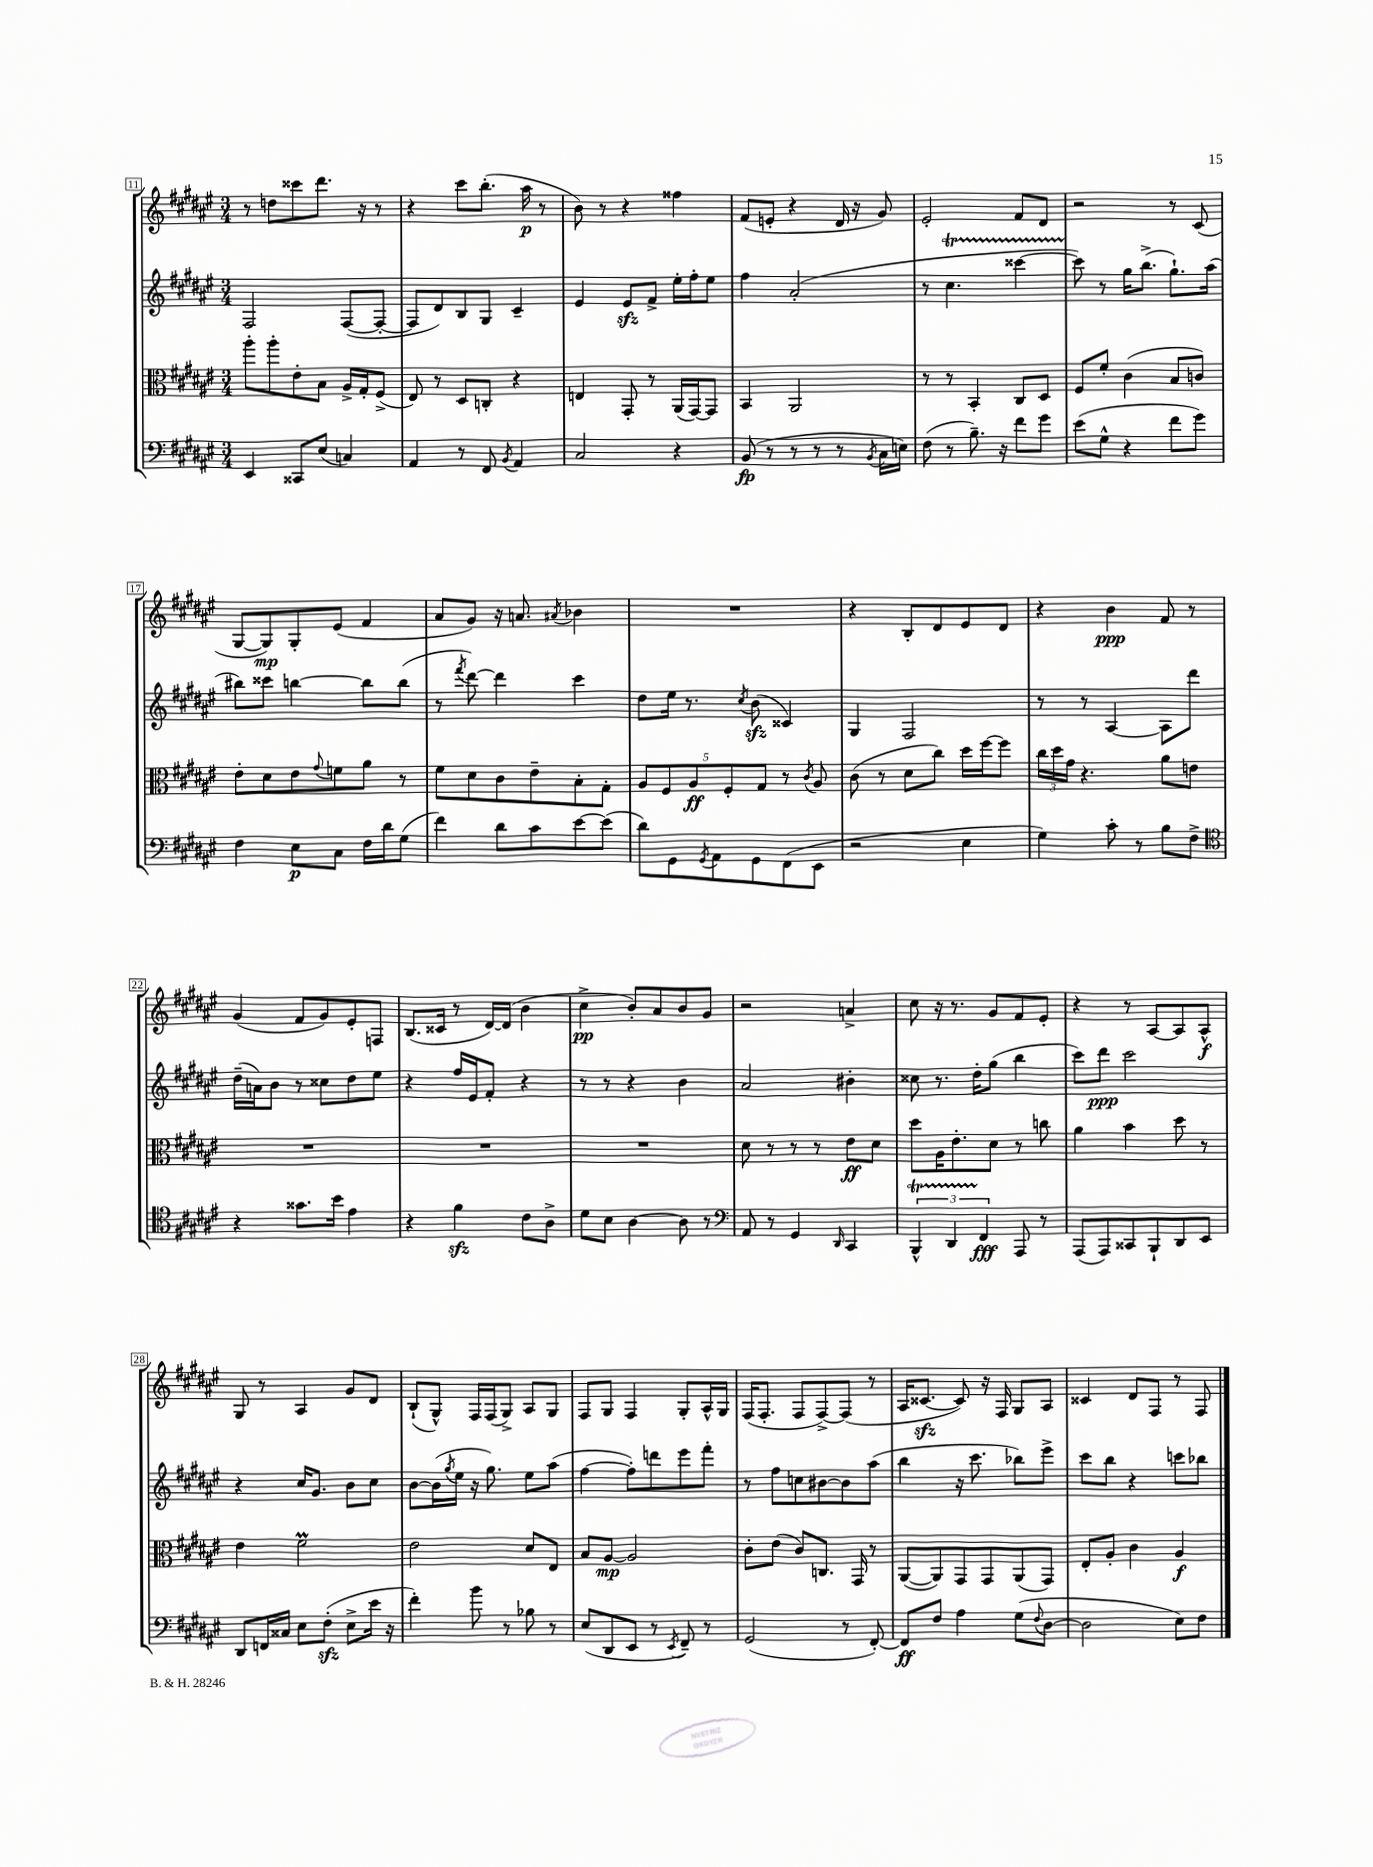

**kern	**dynam	**kern	**dynam	**kern	**dynam	**kern	**dynam
*part4	*part4	*part3	*part3	*part2	*part2	*part1	*part1
*staff4	*staff4	*staff3	*staff3	*staff2	*staff2	*staff1	*staff1
*clefF4	*	*clefC3	*	*clefG2	*	*clefG2	*
*k[f#c#g#d#a#e#]	*	*k[f#c#g#d#a#e#]	*	*k[f#c#g#d#a#e#]	*	*k[f#c#g#d#a#e#]	*
*M3/4	*	*M3/4	*	*M3/4	*	*M3/4	*
=11	=11	=11	=11	=11	=11	=11	=11
4EE#/	.	8aa#'\L	.	2F#/	.	8r	.
.	.	8aa#'\	.	.	.	8ddn\L	.
8CC##X/L	.	8e#'\	.	.	.	8ccc##X\	.
(8E#/J	.	8B\J	.	.	.	8.ddd#\J	.
4Cn/)	.	16A#^/LL	.	([8F#/L	.	.	.
.	.	16G#'/J	.	.	.	16r	.
.	.	(8F#^/J	.	8F#'/J_	.	8r	.
=12	=12	=12	=12	=12	=12	=12	=12
4AA#/	.	8E#/)	.	8F#/L]	.	4r	.
.	.	8r	.	8d#/)	.	.	.
8r	.	8D#/L	.	8B/	.	8ccc#\L	.
8FF#/	.	8Cn'/J	.	8G#/J	.	(8.bb'\J	.
8qBB/	.	.	.	.	.	.	.
4AA#/	.	4r	.	4c#~/	.	.	.
.	.	.	.	.	.	16aa#\	p
.	.	.	.	.	.	8r	.
=13	=13	=13	=13	=13	=13	=13	=13
2C#/	.	4En/	.	4e#/	.	8b\)	.
.	.	.	.	.	.	8r	.
.	.	8GG#'/	.	8e#zz/L	.	4r	.
.	.	8r	.	8f#^/J	.	.	.
4r	.	(16AA#/LL	.	16ee#'\LL	.	4ff##X\	.
.	.	[16GG#/J)	.	16ff#'\J	.	.	.
.	.	8GG#/J]	.	8ee#\J	.	.	.
=14	=14	=14	=14	=14	=14	=14	=14
(8BB/	fp	4BB/	.	4ff#\	.	(8f#/L	.
8r	.	.	.	.	.	8en'/J	.
8r	.	2AA#/	.	(2a#'/	.	4r	.
8r	.	.	.	.	.	.	.
8r	.	.	.	.	.	16d#/	.
.	.	.	.	.	.	16r	.
8qBB/	.	.	.	.	.	.	.
16C#\LL	.	.	.	.	.	8g#/)	.
16En\JJ)	.	.	.	.	.	.	.
=15	=15	=15	=15	=15	=15	=15	=15
(8F#\	.	8r	.	8r	.	2e#'/	.
8r	.	8r	.	4.cc#T\	.	.	.
8.B~\)	.	4BB'/	.	.	.	.	.
16r	.	.	.	.	.	.	.
8f#\L	.	8C#/L	.	[4ccc##XTTT\	.	8f#/L	.
8g#\J	.	8D#/J	.	.	.	8d#/J	.
=16	=16	=16	=16	=16	=16	=16	=16
(8e#\L	.	8F#/L	.	8ccc##\])	.	2r	.
8G#^^\J	.	8f#'/J	.	8r	.	.	.
4r	.	(4c#\	.	16gg#\KL	.	.	.
.	.	.	.	(8.bb^\J	.	.	.
8f#\L	.	8B/L	.	8.gg#`\L)	.	8r	.
8g#\J)	.	8cn/J)	.	.	.	(8c#/	.
.	.	.	.	(16aa#\Jk	.	.	.
!!LO:LB:g=z
=17	=17	=17	=17	=17	=17	=17	=17
4F#\	.	8e#'\L	.	8bb#X\L)	.	[8G#/L	.
.	.	8d#\	.	8ccc##X\J	.	8G#/])	mp
8E#\L	p	8e#\	.	[4bbn\	.	8G#'/	.
.	.	8qqg#/	.	.	.	.	.
8C#\J	.	8fn\	.	.	.	(8e#/J	.
16F#\LL	.	8a#\J	.	8bb\L]	.	4f#/	.
16d#\J	.	.	.	.	.	.	.
(8G#\J	.	8r	.	(8bb\J	.	.	.
=18	=18	=18	=18	=18	=18	=18	=18
4f#\)	.	8f#\L	.	8r	.	8a#/L	.
.	.	.	.	8qfff#/	.	.	.
.	.	8d#\	.	[8ddd#\)	.	8g#/J)	.
8d#\L	.	8c#\	.	4ddd#\]	.	16r	.
.	.	.	.	.	.	8.an/	.
8c#\	.	8e#~\	.	.	.	.	.
.	.	.	.	.	.	8qa#X/	.
[8e#\	.	8B'\	.	4ccc#\	.	4b-X\	.
(8e#\J]	.	8G#'\J	.	.	.	.	.
=19	=19	=19	=19	=19	=19	=19	=19
8d#\L)	.	10A#/L	.	8dd#\L	.	2.r	.
.	.	10F#/	.	.	.	.	.
8GG#\	.	.	.	16ee#\Jk	.	.	.
.	.	.	.	8.r	.	.	.
.	.	10A#/	ff	.	.	.	.
8qGG#/	.	.	.	.	.	.	.
8AA#\	.	.	.	.	.	.	.
.	.	10F#'/	.	.	.	.	.
.	.	.	.	8qcc#/	.	.	.
8GG#\	.	.	.	(8bzz\	.	.	.
.	.	10G#/J	.	.	.	.	.
(8FF#\	.	8r	.	4c##X/)	.	.	.
.	.	8qc#/	.	.	.	.	.
8EE#\J	.	8A#/	.	.	.	.	.
=20	=20	=20	=20	=20	=20	=20	=20
2r	.	(8c#\	.	4G#/	.	4r	.
.	.	8r	.	.	.	.	.
.	.	8d#\L	.	2F#/	.	8B'/L	.
.	.	8cc#\J)	.	.	.	8d#/	.
4E#\	.	16dd#\LL	.	.	.	8e#/	.
.	.	[16ff#\J	.	.	.	.	.
.	.	8ff#\J]	.	.	.	8d#/J	.
=21	=21	=21	=21	=21	=21	=21	=21
4G#\)	.	24cc#\LL	.	8r	.	4r	.
.	.	24dd#\	.	.	.	.	.
.	.	24g#\JJ	.	.	.	.	.
.	.	4.r	.	8r	.	.	.
8c#'\	.	.	.	[4A#/	.	4b\	ppp
8r	.	.	.	.	.	.	.
8B\L	.	8a#\L	.	8A#\L]	.	8f#/	.
8F#^\J	.	8en\J	.	8ddd#\J	.	8r	.
!!LO:LB:g=z
=22	=22	=22	=22	=22	=22	=22	=22
*clefC4	*	*	*	*	*	*	*
4r	.	2.r	.	(16dd#~\LL	.	(4g#/	.
.	.	.	.	16an\J)	.	.	.
.	.	.	.	8b\J	.	.	.
8.g##X\L	.	.	.	8r	.	8f#/L	.
.	.	.	.	8cc##X\L	.	8g#/)	.
16b\Jk	.	.	.	.	.	.	.
4e#\	.	.	.	8dd#\	.	8e#'/	.
.	.	.	.	8ee#\J	.	8Fn/J	.
=23	=23	=23	=23	=23	=23	=23	=23
4r	.	2.r	.	4r	.	(8.B/L	.
.	.	.	.	.	.	16c##X/Jk	.
4f#zz\	.	.	.	16ff#/LL	.	8r	.
.	.	.	.	16e#/J	.	.	.
.	.	.	.	8f#'/J	.	[16d#/LL)	.
.	.	.	.	.	.	(16d#/JJ]	.
8c#\L	.	.	.	4r	.	4b\	.
8A#^\J	.	.	.	.	.	.	.
=24	=24	=24	=24	=24	=24	=24	=24
8d#\L	.	2.r	.	8r	.	4cc#^\	pp
8B\J	.	.	.	8r	.	.	.
[4A#\	.	.	.	4r	.	8b'/L)	.
.	.	.	.	.	.	8a#/	.
8A#\]	.	.	.	4b\	.	8b/	.
8r	.	.	.	.	.	8g#/J	.
=25	=25	=25	=25	=25	=25	=25	=25
*clefF4	*	*	*	*	*	*	*
8AA#/	.	8d#\	.	2a#/	.	2r	.
8r	.	8r	.	.	.	.	.
4GG#/	.	8r	.	.	.	.	.
.	.	8r	.	.	.	.	.
16qqDD#/	.	.	.	.	.	.	.
4CC#/	.	8e#\L	ff	4b#X'\	.	4an^/	.
.	.	8d#\J	.	.	.	.	.
=26	=26	=26	=26	=26	=26	=26	=26
6BBBT^^/	.	8dd#\L	.	8cc##X\	.	8cc#\	.
.	.	16A#\K	.	8.r	.	16r	.
6DD#TTT/	.	.	.	.	.	.	.
.	.	8.e#'\	.	.	.	8.r	.
.	.	.	.	16dd#'\KL	.	.	.
6FF#/	fff	.	.	.	.	.	.
.	.	8d#\J	.	(8gg#\J	.	8g#/L	.
8AAA#/	.	8r	.	4bb\	.	8f#/	.
8r	.	8ccn\	.	.	.	8e#'/J	.
=27	=27	=27	=27	=27	=27	=27	=27
(8AAA#/L	.	4a#\	.	8ccc#\L)	.	4r	.
8AAA#/)	.	.	.	8ddd#\J	ppp	.	.
8CC##X/	.	4b\	.	2ccc#\	.	8r	.
8BBB`/	.	.	.	.	.	[8A#/L	.
8DD#/	.	8dd#\	.	.	.	8A#/]	.
8EE#/J	.	8r	.	.	.	8A#^^/J	f
!!LO:LB:g=z
=28	=28	=28	=28	=28	=28	=28	=28
8DD#/L	.	4e#\	.	4r	.	8G#/	.
16FFn/L	.	.	.	.	.	8r	.
16C##X/JJ	.	.	.	.	.	.	.
8E#\L	.	2f#M\	.	16cc#/KL	.	4A#/	.
.	.	.	.	8.g#/J	.	.	.
(8F#zz'\J	.	.	.	.	.	.	.
8E#^\L	.	.	.	8b\L	.	8g#/L	.
16e#\Jk	.	.	.	8cc#\J	.	8d#/J	.
16r	.	.	.	.	.	.	.
=29	=29	=29	=29	=29	=29	=29	=29
4f#'\)	.	2e#\	.	[8b\L	.	(8B`/L	.
.	.	.	.	(16b\L]	.	8G#^^/J)	.
.	.	.	.	8qgg#/	.	.	.
.	.	.	.	16ee#\JJ	.	.	.
8b\	.	.	.	16r	.	16F#/LL	.
.	.	.	.	8.gg#\)	.	(16F#/J	.
8r	.	.	.	.	.	8G#^/J)	.
8B-X\	.	8d#/L	.	8ee#\L	.	8A#/L	.
8r	.	8E#/J	.	(8aa#\J	.	8G#/J	.
=30	=30	=30	=30	=30	=30	=30	=30
(8E#/L	.	8B/L	.	[4ff#\	.	8F#/L	.
8DD#/	.	[8A#/J	mp	.	.	8G#/J	.
8EE#/J	.	2A#/]	.	8ff#'\L])	.	4F#/	.
8r	.	.	.	8dddn\	.	.	.
8qEE#/	.	.	.	.	.	.	.
8FF#~/)	.	.	.	8eee#\	.	8G#'/L	.
8r	.	.	.	8fff#'\J	.	16A#^^/L	.
.	.	.	.	.	.	16G#/JJ	.
=31	=31	=31	=31	=31	=31	=31	=31
(2GG#/	.	8c#'\L	.	8r	.	(16F#/KL	.
.	.	.	.	.	.	8.F#'/J	.
.	.	(8e#\J	.	8ff#\L	.	.	.
.	.	8c#/L)	.	8ccn\	.	8F#/L	.
.	.	8.Cn/J	.	[8b#X\	.	[8F#^/)	.
8r	.	.	.	8b#\]	.	(8F#/J]	.
.	.	16GG#/	.	.	.	.	.
[8FF#'/)	.	8r	.	(8aa#\J	.	8r	.
=32	=32	=32	=32	=32	=32	=32	=32
8FF#/L]	ff	([8AA#/L	.	4bb\	.	16A#/KL	.
.	.	.	.	.	.	[8.c##Xzz/J	.
8F#/J	.	8AA#/])	.	.	.	.	.
4A#\	.	8GG#/	.	16r	.	8c##/])	.
.	.	.	.	8.ccc#\	.	.	.
.	.	8GG#/	.	.	.	16r	.
.	.	.	.	.	.	16F#/	.
(8G#\L	.	(8AA#/	.	8bb-X\L)	.	8G#/L	.
8qqF#/	.	.	.	.	.	.	.
[8D#\J	.	8GG#/J)	.	8eee#^\J	.	8A#/J	.
=33	=33	=33	=33	=33	=33	=33	=33
2D#\]	.	8E#'/L	.	8ccc#\L	.	4c##X/	.
.	.	8A#'/J	.	8bb\J	.	.	.
.	.	4c#\	.	4r	.	8d#/L	.
.	.	.	.	.	.	8F#/J	.
8E#\L)	.	4A#/	f	8cccn\L	.	8r	.
8F#\J	.	.	.	8bb-X\J	.	8F#/	.
==	==	==	==	==	==	==	==
*-	*-	*-	*-	*-	*-	*-	*-
